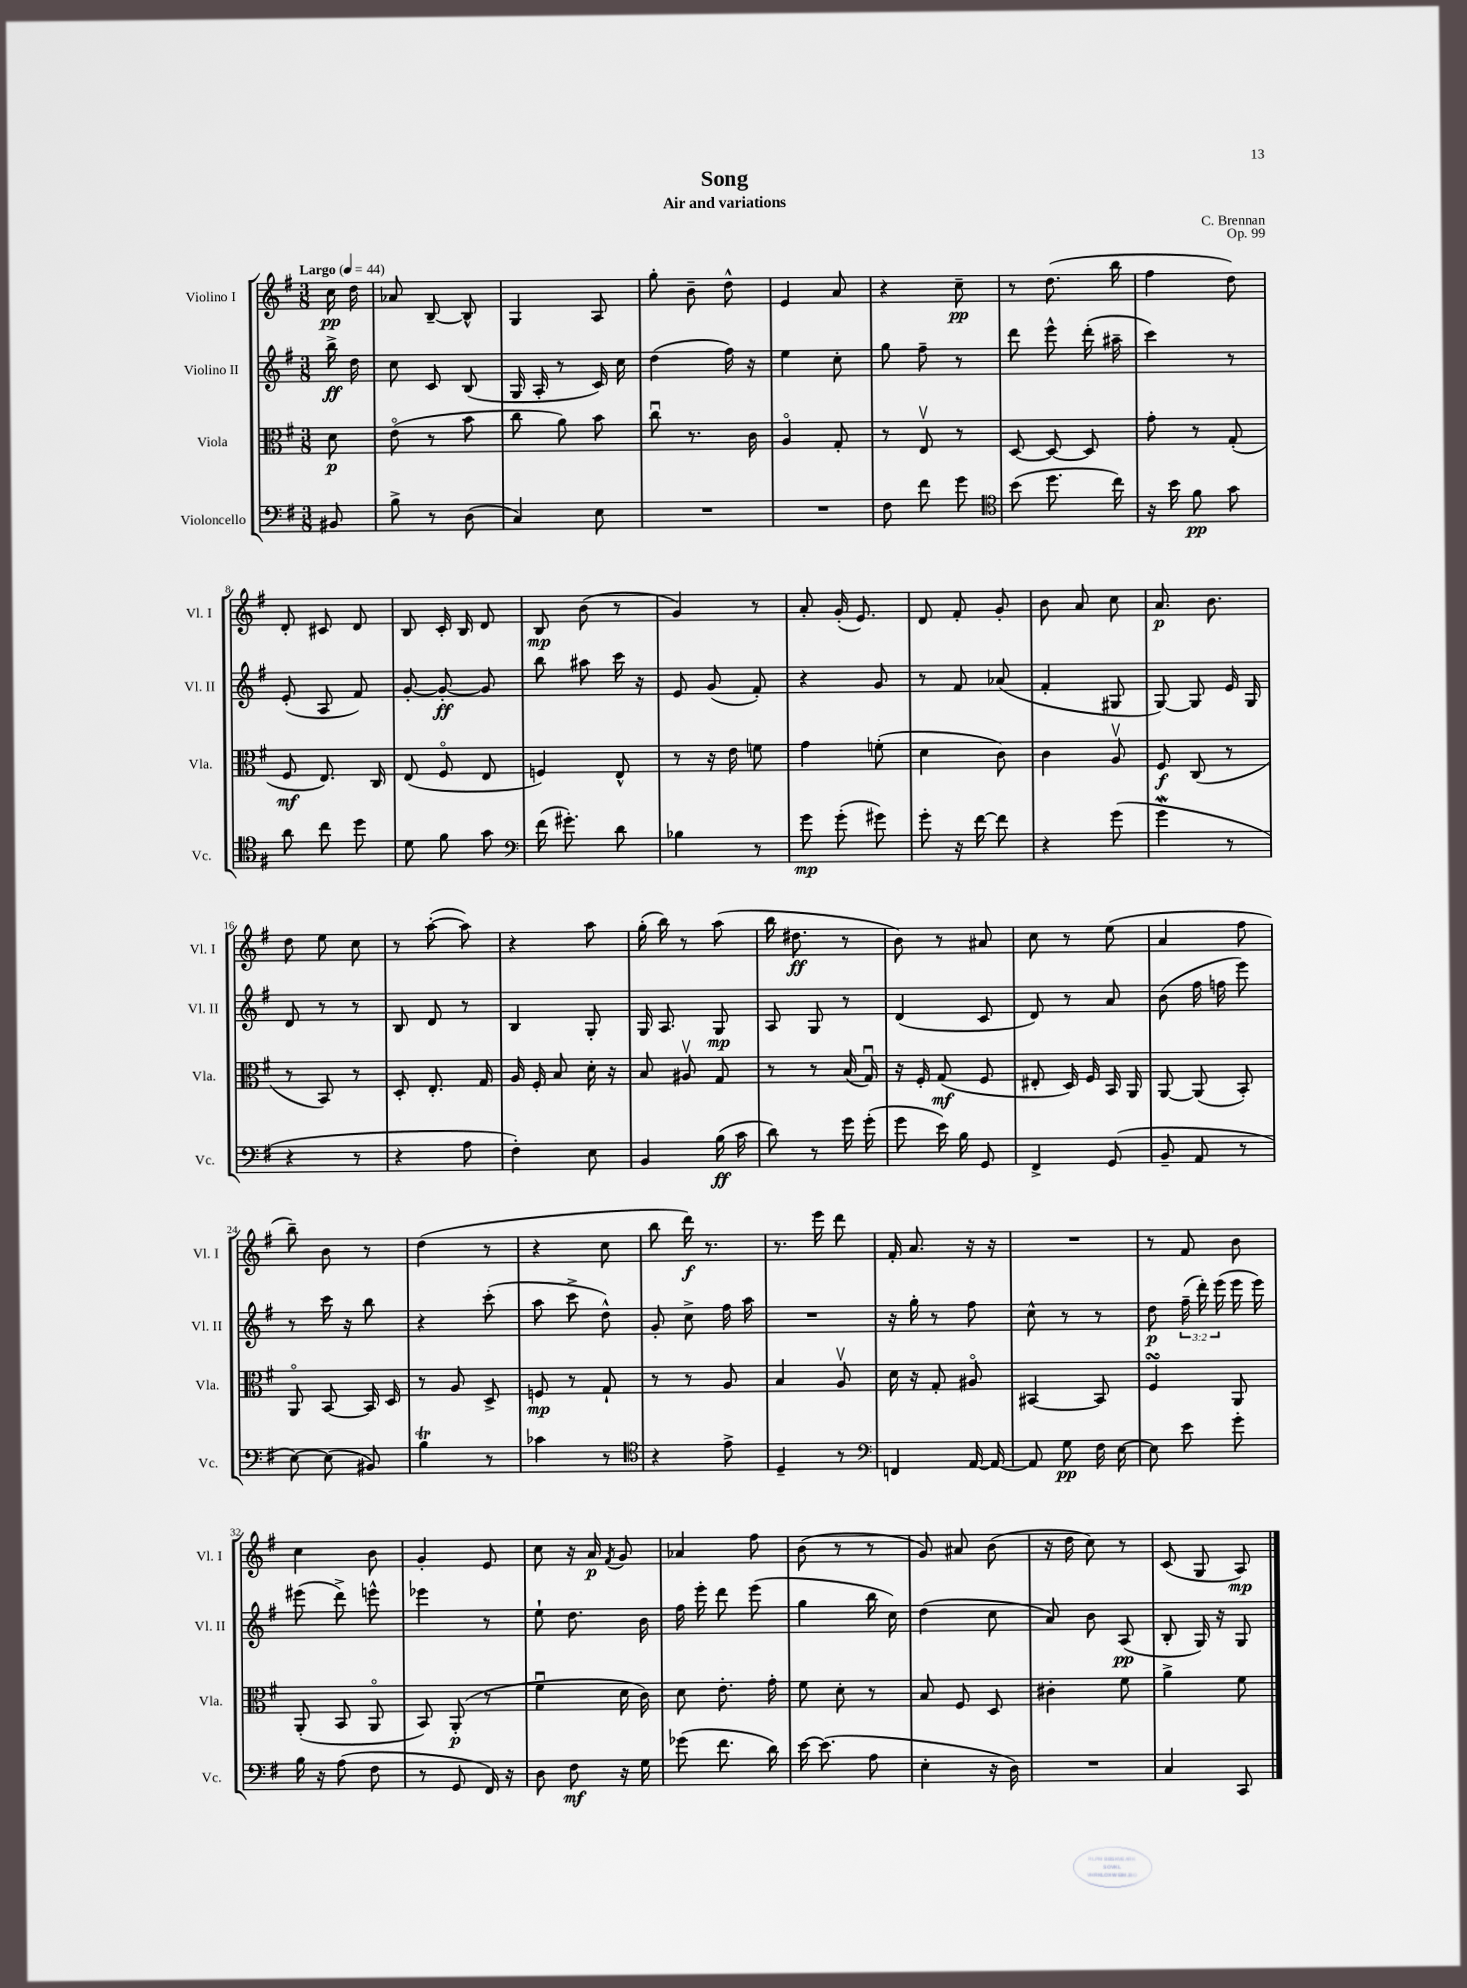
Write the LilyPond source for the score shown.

\header { title = "Song" composer = "C. Brennan" subtitle = "Air and variations" opus = "Op. 99" }
<<
\new StaffGroup <<
\new Staff = "s0" \with { instrumentName = "Violino I" shortInstrumentName = "Vl. I" } {
    \clef treble \key g \major \numericTimeSignature \time 3/8 \partial 8 \tempo "Largo" 4 = 44
    \autoBeamOff c''16\pp d''16 |
    aes'8 b8~-- b8-^ |
    g4 a8 |
    g''8-. b'8-- d''8-^ |
    e'4 a'8 |
    r4 c''8--\pp |
    r8 d''8.( b''16 |
    fis''4 d''8) |
    d'8-. cis'8 d'8 |
    b8 c'16-. b16 d'8 |
    b8\mp b'8( r8 |
    g'4) r8 |
    a'8-. g'16-.( e'8.) |
    d'8 fis'8-. g'8-. |
    b'8 a'8 c''8 |
    a'8.\p b'8. |
    d''8 e''8 c''8 |
    r8 a''8~-.( a''8) |
    r4 a''8 |
    g''16-.( b''16) r8 a''8( |
    b''16 dis''8.\ff r8 |
    b'8) r8 ais'8 |
    c''8 r8 e''8( |
    a'4 fis''8 |
    b''8--) b'8 r8 |
    d''4( r8 |
    r4 c''8 |
    b''8 d'''16\f) r8. |
    r8. e'''16 d'''8 |
    fis'16-. a'8. r16 r16 |
    R4. |
    r8 fis'8 b'8 |
    c''4 b'8 |
    g'4-. e'8 |
    c''8 r16 a'16\p \acciaccatura { fis'8 } g'8 |
    aes'4 fis''8 |
    b'8( r8 r8 |
    g'8) ais'8 b'8( |
    r16 d''16 c''8) r8 |
    c'8( g8 a8\mp) \bar "|." |
}
\new Staff = "s1" \with { instrumentName = "Violino II" shortInstrumentName = "Vl. II" } {
    \clef treble \key g \major \numericTimeSignature \time 3/8 \override Staff.TupletNumber.text = #tuplet-number::calc-fraction-text \partial 8
    \autoBeamOff b''16->\ff d''16 |
    c''8 c'8 b8( |
    g16 a16-. r8 c'16) c''16 |
    d''4( fis''16) r16 |
    e''4 c''8-. |
    g''8 fis''8-- r8 |
    d'''8 e'''8-^ d'''16-.( ais''16-- |
    c'''4) r8 |
    e'8-.( a8 fis'8) |
    g'8~-. g'8~-.\ff g'8 |
    b''8 ais''8 c'''16 r16 |
    e'8 g'8( fis'8-.) |
    r4 g'8 |
    r8 fis'8 aes'8( |
    fis'4-. gis8 |
    g8~) g8 e'16 g16 |
    d'8 r8 r8 |
    b8 d'8 r8 |
    b4 g8-. |
    g16 a8. g8\mp |
    a8 g8 r8 |
    d'4( c'8 |
    d'8) r8 a'8 |
    b'8( fis''16 f''16 e'''8) |
    r8 c'''16 r16 b''8 |
    r4 c'''8-.( |
    a''8 c'''8-> d''8-^) |
    g'8-. c''8-> fis''16 a''16 |
    R4. |
    r16 g''16-. r8 fis''8 |
    c''8-^ r8 r8 |
    d''8\p \tuplet 3/2 { fis''16--( d'''16-.) e'''16( } e'''16 e'''16) |
    eis'''8( d'''8->) e'''8-^ |
    ees'''4 r8 |
    e''8-! d''8. b'16 |
    fis''16 e'''16-. d'''8 e'''8( |
    g''4 b''16 c''16) |
    d''4( c''8 |
    a'8) b'8 a8\pp( |
    b8-. g16) r16 g8 \bar "|." |
}
\new Staff = "s2" \with { instrumentName = "Viola" shortInstrumentName = "Vla." } {
    \clef alto \key g \major \numericTimeSignature \time 3/8 \partial 8
    \autoBeamOff d'8\p |
    e'8\flageolet( r8 b'8 |
    c''8 a'8) b'8 |
    c''8\downbow r8. c'16 |
    a4\flageolet g8-. |
    r8 e8\upbow r8 |
    d8~ d8~ d8 |
    g'8-. r8 g8-.( |
    fis8\mf e8.) c16 |
    e8( fis8\flageolet e8 |
    f4) e8-^ |
    r8 r16 e'16 f'8 |
    g'4 f'8-.( |
    d'4 c'8) |
    c'4 a8\upbow |
    fis8\f c8( r8 |
    r8 b,8) r8 |
    d8-. e8.-. g16 |
    a16 fis16-. b8 d'16-. r16 |
    b8 ais8\upbow g8 |
    r8 r8 b16( g16\downbow) |
    r16 fis16-. g8\mf( fis8 |
    eis8-. d16) fis16 b,16 a,16 |
    a,8~ a,8( b,8-.) |
    a,8\flageolet b,8~ b,16 d16 |
    r8 a8 d8-> |
    f8\mp r8 g8-! |
    r8 r8 a8 |
    b4 a8\upbow |
    d'16 r16 g8-. ais8\flageolet |
    bis,4~ bis,8 |
    fis4\turn a,8 |
    a,8-.( b,8 a,8\flageolet |
    b,8) a,8-.\p( r8 |
    fis'4\downbow d'16 c'16) |
    d'8 e'8.-. g'16-. |
    fis'8 d'8-. r8 |
    b8 fis8 d8 |
    cis'4-. fis'8 |
    a'4-> fis'8 \bar "|." |
}
\new Staff = "s3" \with { instrumentName = "Violoncello" shortInstrumentName = "Vc." } {
    \clef bass \key g \major \numericTimeSignature \time 3/8 \partial 8
    \autoBeamOff bis,8 |
    b8-> r8 d8( |
    c4) e8 |
    R4. |
    R4. |
    fis8 fis'8 g'8 |
    \clef tenor b'8( d''8. c''16) |
    r16 b'16 fis'8\pp g'8 |
    a'8 c''8 d''8 |
    d'8 fis'8 g'8 |
    \clef bass fis'16( gis'8.-.) d'8 |
    bes4 r8 |
    g'8\mp g'8-.( gis'8) |
    g'8-. r16 fis'16~ fis'8 |
    r4 g'8( |
    g'4\mordent r8 |
    r4 r8 |
    r4 a8 |
    fis4-.) e8 |
    b,4 b16\ff( c'16 |
    d'8) r8 g'16 g'16-.( |
    g'8 e'16) b16 g,8 |
    fis,4-> g,8( |
    b,8-- a,8 r8 |
    e8~) e8( bis,8) |
    b4\trill r8 |
    ces'4 r8 |
    \clef tenor r4 e'8-> |
    d4-- r8 |
    \clef bass f,4 a,16~ a,16~ |
    a,8 g8\pp fis16 e16~ |
    e8 e'8 g'8-. |
    b16 r16 a8( fis8 |
    r8 g,8 fis,16) r16 |
    d8 fis8\mf r16 g16 |
    ges'8( fis'8. d'16) |
    e'16~ e'8.( a8 |
    e4-. r16 d16) |
    R4. |
    c4 c,8 \bar "|." |
}
>>
>>
